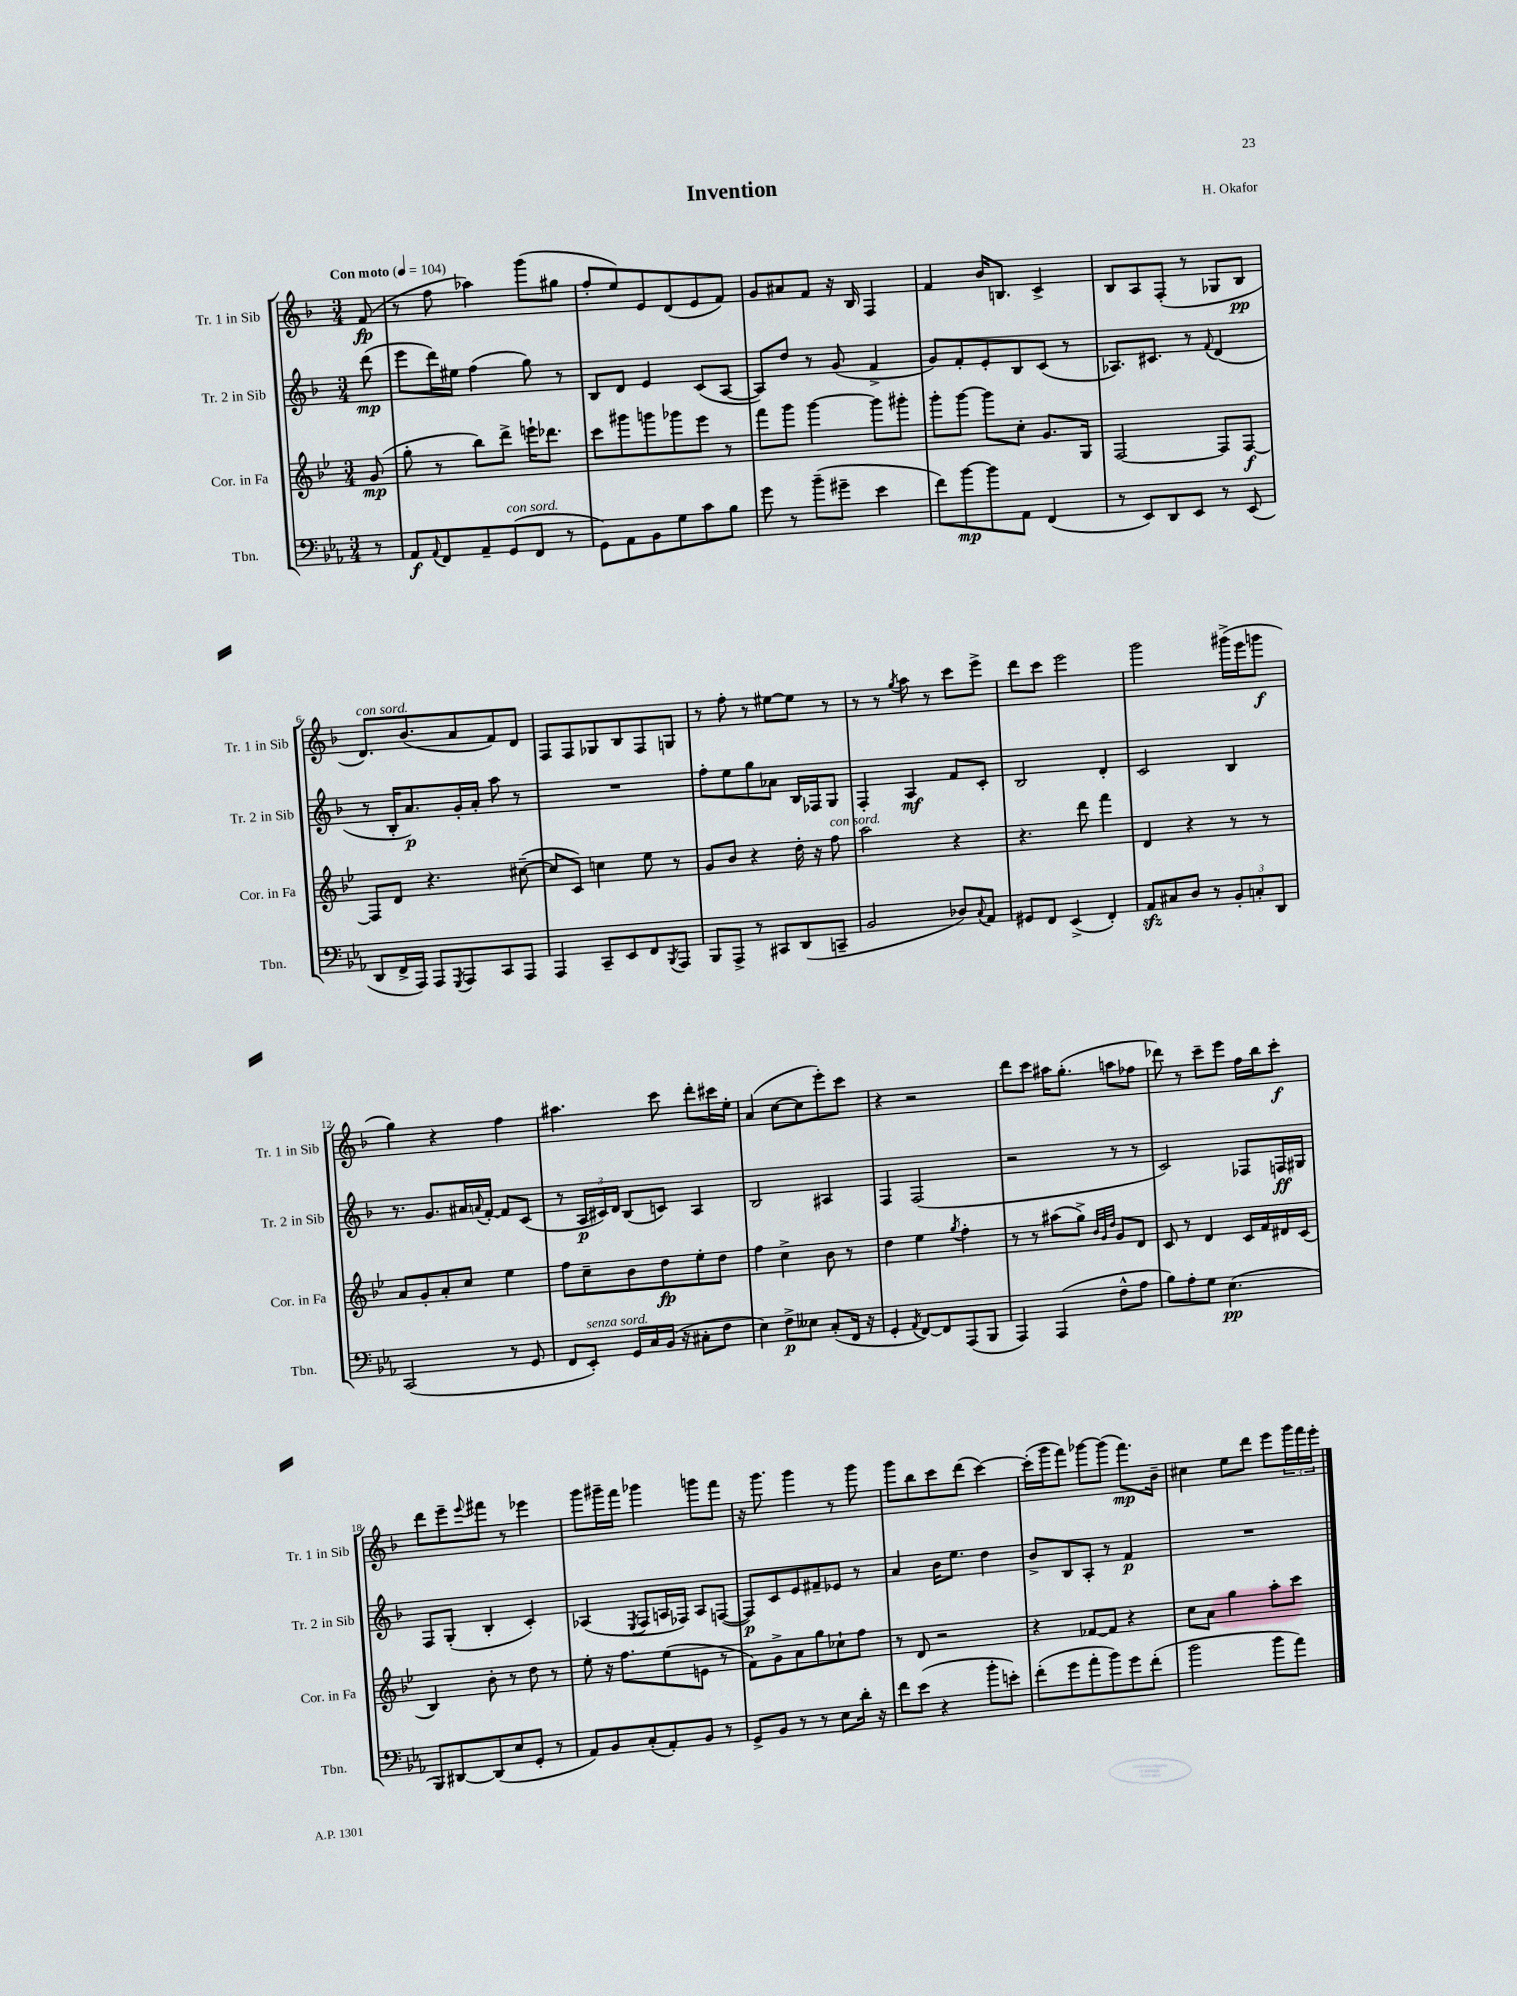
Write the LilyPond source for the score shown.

\header { title = "Invention" composer = "H. Okafor" }
<<
\new StaffGroup <<
\new Staff = "s0" \with { instrumentName = "Tr. 1 in Sib" shortInstrumentName = "Tr. 1 in Sib" } {
    \clef treble \key f \major \numericTimeSignature \time 3/4 \partial 8 \tempo "Con moto" 4 = 104
    f'8\fp( |
    r8 f''8 aes''4) g'''8( gis''8 |
    f''8-. e''8) e'8 d'8( e'8 f'8) |
    g'8 ais'8 f'8 r16 bes16 f4 |
    f'4 bes'16 b8. c'4-> |
    bes8 a8 f8-.( r8 ges8 bes8\pp |
    d'8.^\markup { \italic "con sord." }) bes'8.( a'8 f'8) d'8 |
    f8 f8 ges8 bes8 f8 g8 |
    r8 f''8-. r8 eis''8~ eis''8 r8 |
    r8 r8 \acciaccatura { g''8 } a''8 r8 c'''8 e'''8-> |
    d'''8 c'''8 e'''2 |
    g'''2 gis'''16->( e'''16 g'''8\f |
    g''4) r4 f''4 |
    ais''4. c'''8 d'''8-. cis'''16 e''16-. |
    a'4( c''8~ c''8 e'''8-.) c'''8 |
    r4 r2 |
    d'''8 c'''8 ais''16 g''8.-.( a''8 fes''8 |
    des'''8) r8 c'''8-- e'''8 f''16 bes''16 c'''8-.\f |
    d'''8 e'''8-- \appoggiatura { e'''8 } fis'''8 r8 ees'''4 |
    g'''8 gis'''16-- f'''16 ges'''4 g'''8 f'''8 |
    r16 g'''8. g'''4 r8 g'''8 |
    g'''8 bes''8 c'''8 d'''8( c'''4~) |
    c'''16-.( g'''16 f'''8) ges'''8~ ges'''8( f'''8.\mp) bes'16-- |
    cis''4 e''8 d'''8 e'''8 \tuplet 3/2 { g'''16 f'''16 e'''16-. } \bar "|." |
}
\new Staff = "s1" \with { instrumentName = "Tr. 2 in Sib" shortInstrumentName = "Tr. 2 in Sib" } {
    \clef treble \key f \major \numericTimeSignature \time 3/4 \partial 8
    d'''8\mp( |
    e'''8 d'''16) eis''16 f''4( g''8) r8 |
    bes8 d'8 e'4 c'8( a8~ |
    a8) d''8 r8 g'8( f'4-> |
    g'8) f'8-. e'8-. bes8 c'8( r8 |
    aes8.) cis'8. r8 \appoggiatura { f'8 } d'4( |
    r8 bes16-. a'8.\p) g'16-. a'16-. a''8 r8 |
    R2. |
    f''8-. e''8 g''8 aes'8 bes16 fes16 g8 |
    f4-. a4\mf f'8 c'8-. |
    bes2 d'4-. |
    c'2 bes4 |
    r8. g'8. ais'16 \appoggiatura { a'8 } f'16~-. f'8 c'8( |
    r8 \tuplet 3/2 { a16\p cis'16) d'16 } bes8( c'8) a4 |
    bes2 ais4 |
    f4 f2( |
    r2 r8 r8 |
    c'2) fes8 f16\ff gis16 |
    f8 g8-.( bes4-. c'4-.) |
    aes4( \acciaccatura { e8 } f8 a16 fes16) a8 f8~( |
    f8\p) c'8 e'8 fis'8-- ees'8 r8 |
    a'4 bes'16 e''8. d''4 |
    bes'8-> bes8 a8-. r8 f'4\p |
    R2. \bar "|." |
}
\new Staff = "s2" \with { instrumentName = "Cor. in Fa" shortInstrumentName = "Cor. in Fa" } {
    \clef treble \key bes \major \numericTimeSignature \time 3/4 \partial 8
    g'8\mp( |
    g''8-. r8 bes''8) d'''8-> e'''16-! des'''8. |
    c'''8 gis'''8 g'''8 ges'''8 ees'''8 r8 |
    f'''8 g'''8 g'''4~ g'''8 gis'''8-. |
    g'''8-. g'''8~ g'''8 c''8-. g'8. g16 |
    f2~ f8 f8~\f |
    f8 d'8 r4. cis''8~--( |
    cis''8 c'8) c''4 ees''8 r8 |
    g'8 bes'8 r4 d''16-. r16 f''8^\markup { \italic "con sord." } |
    a''2 r4 |
    r4. d'''8 f'''4 |
    d'4 r4 r8 r8 |
    a'8 g'8-. a'8-. c''8 ees''4 |
    f''8 c''8-- bes'8 d''8\fp ees''8-. d''8 |
    f''4 c''4-> bes'8 r8 |
    d''4 ees''4 \acciaccatura { g''8 } f''4-. |
    r8 r8 ais''8( g''8->) \grace { bes'32 g'32 d''32 } g'8 d'8 |
    c'8 r8 d'4 c'16 f'16 dis'16 c'16( |
    bes4) bes'8-. r8 d''8 r8 |
    ees''8-. r16 f''8. ees''8( e'8 r8 |
    f'8) g'8-> a'8 g''8 ces''8-! f''8 |
    r8 d'8 r2 |
    r4 fes'8~ fes'8 r4 |
    c''8 a'8 g''4 a''8-. c'''8 \bar "|." |
}
\new Staff = "s3" \with { instrumentName = "Tbn." shortInstrumentName = "Tbn." } {
    \clef bass \key ees \major \numericTimeSignature \time 3/4 \partial 8
    r8 |
    aes,8\f \appoggiatura { aes,8 } f,8 aes,8-- g,8^\markup { \italic "con sord." }( f,8 r8 |
    g,8) aes,8 bes,8 g8 c'8 bes8 |
    g'8 r8 bes'8--( gis'8-- ees'4 |
    f'8) bes'8~\mp bes'8 aes,8 f,4( |
    r8 ees,8) d,8 ees,8 r8 ees,8( |
    d,8 f,16-> aes,,16) aes,,8 \acciaccatura { g,,8 } aes,,8 c,8 aes,,8 |
    aes,,4 c,8-- ees,8 f,8 \acciaccatura { bes,,8 } aes,,8 |
    bes,,8 aes,,8-> r8 cis,8 d,8( c,8-- |
    bes,2 des8) \appoggiatura { c8 } aes,8 |
    gis,8 f,8 ees,4->( f,4-.) |
    aes,8\sfz cis8 d8 r8 \tuplet 3/2 { bes,8-. c8-. d,8 } |
    c,2( r8 g,8 |
    f,8 ees,8-.^\markup { \italic "senza sord." }) g,16 c16 bes,16( r16 cis8-. f8 |
    ees4) f8->\p eeses8 c8-.( f,16 r16 |
    g,4-. \acciaccatura { aes,8 } f,8~) f,8 aes,,8( bes,,8 |
    aes,,4) aes,,4( f8-^ aes8 |
    bes8) aes8-. g8 ees4.\pp( |
    bes,,8) dis,8~ dis,8( ees8 g,8-. r8 |
    aes,8) bes,8 c8-.( aes,8-.) bes,8 r8 |
    g,8-> bes,8 r8 r8 ees8 d'16-. r16 |
    f'8 ees'8( r4 bes'8-. e'8-.) |
    f'8-.( g'8 aes'8-. bes'8) g'8 f'8-.( |
    bes'2 bes'8 aes'8) \bar "|." |
}
>>
>>
